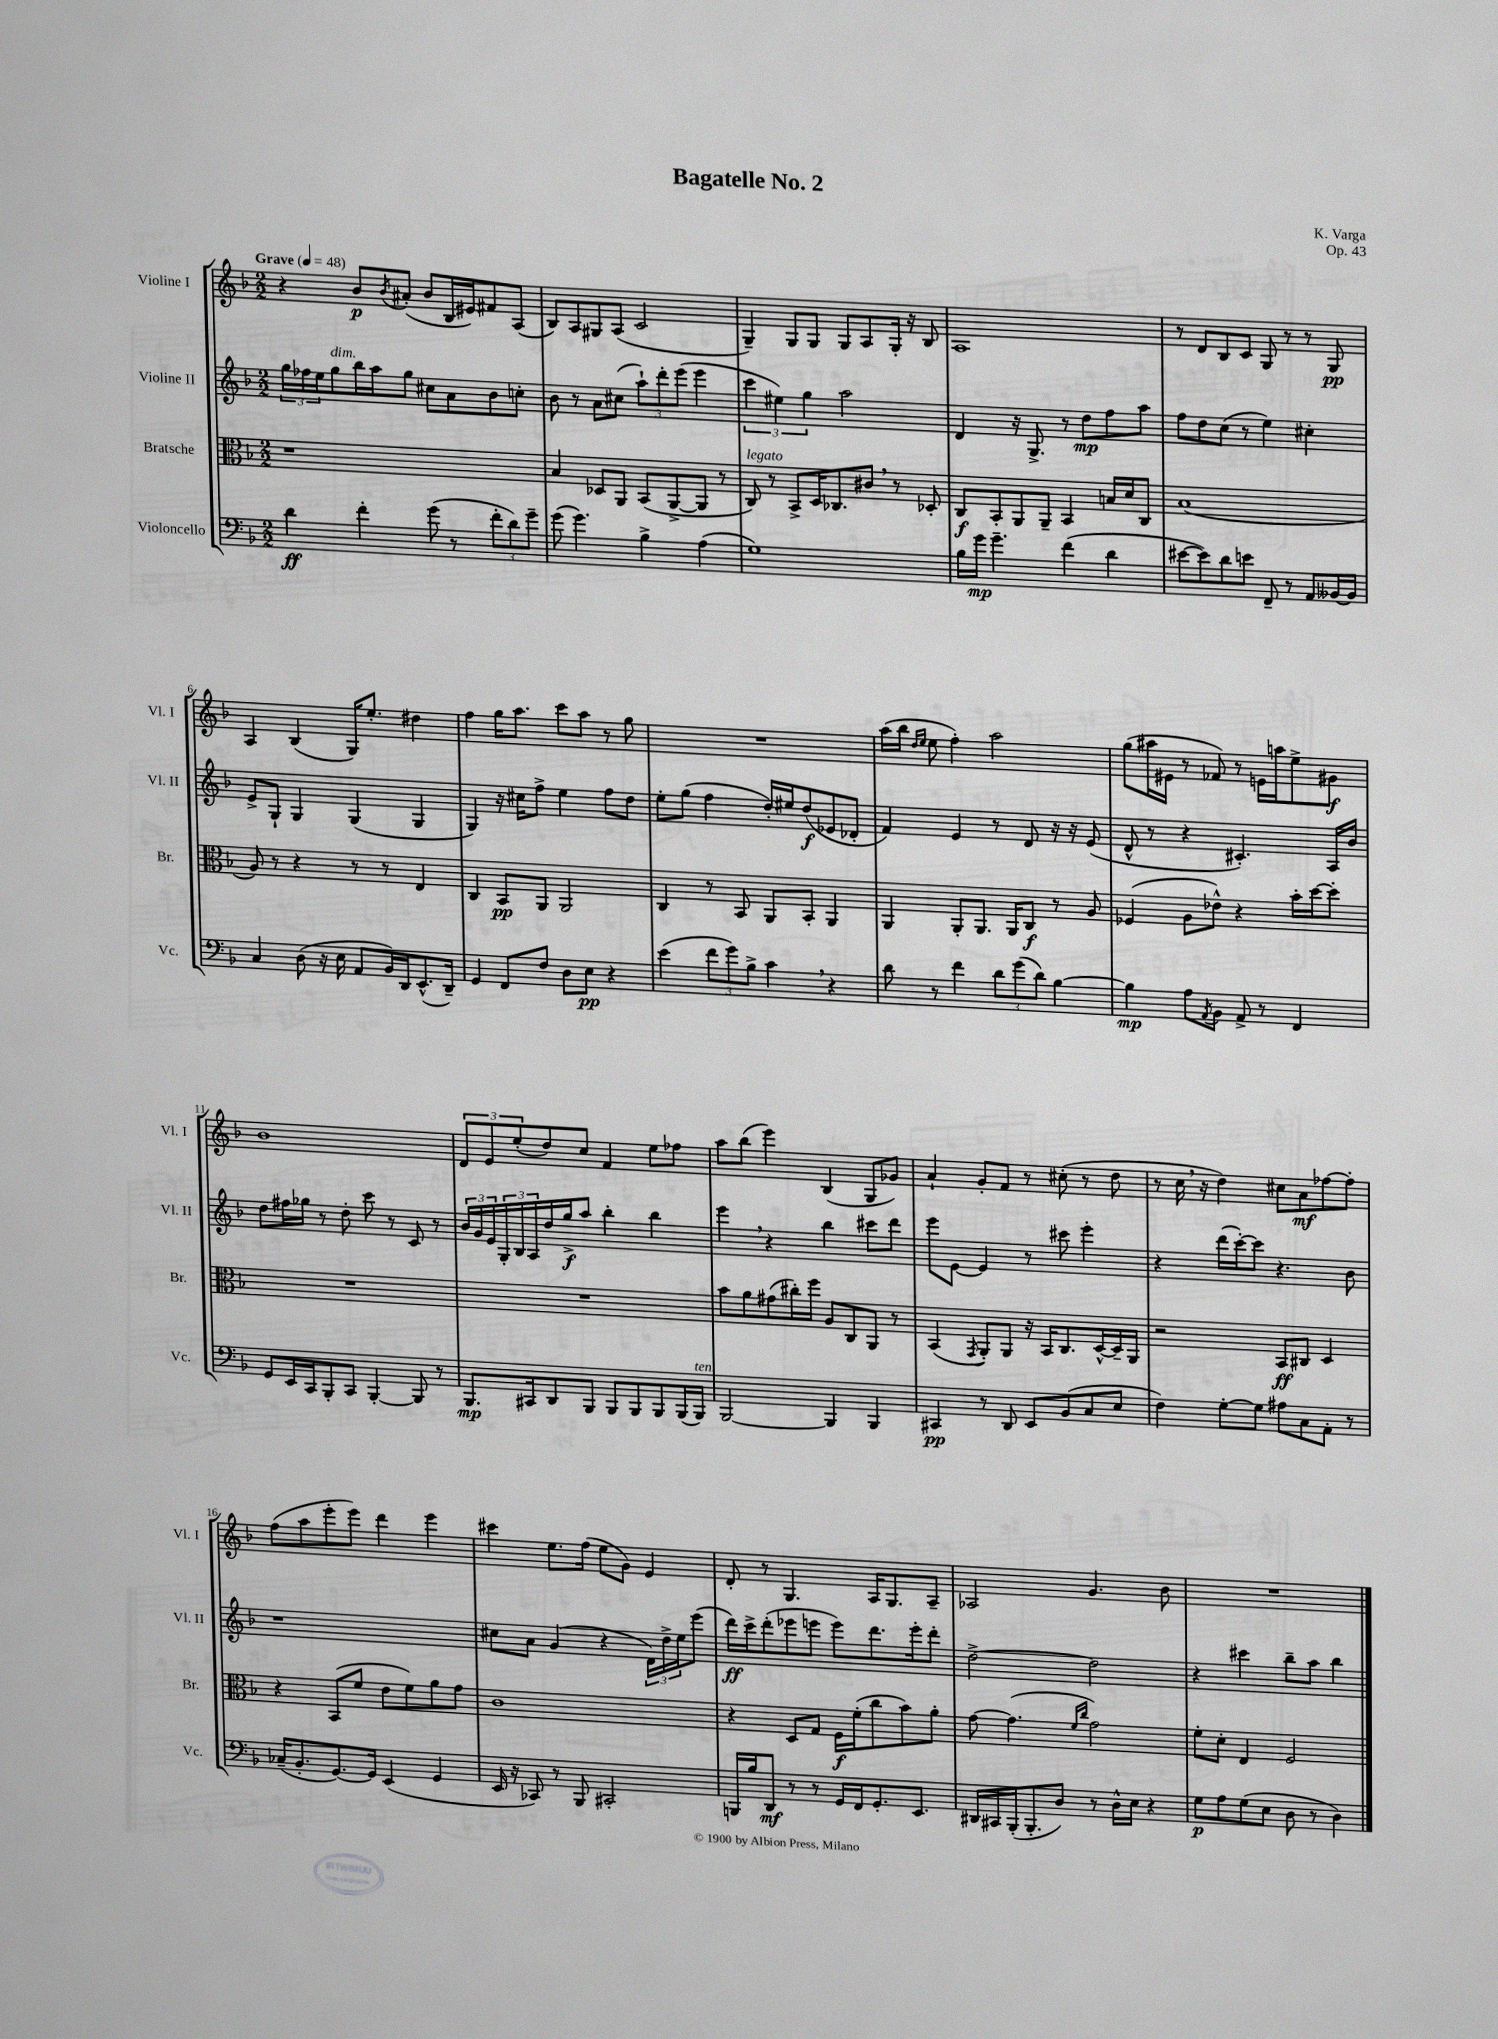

**kern	**kern	**kern	**kern
*staff4	*staff3	*staff2	*staff1
*clefF4	*clefC3	*clefG2	*clefG2
*k[b-]	*k[b-]	*k[b-]	*k[b-]
*M2/2	*M2/2	*M2/2	*M2/2
*MM48	*MM48	*MM48	*MM48
4d	1r	24gg	4r
.	.	24ff-	.
.	.	24ee	.
.	.	8gg	.
4f'	.	16bb-	8b-
.	.	16aa	.
.	.	.	8qb-
.	.	8gg	(8a#'
(8g	.	8cc#	8b-
8r	.	8a	16B-
.	.	.	16e#)
12f'	.	8b-	8f#
12d)	.	.	.
.	.	8cc'	(8A
12g~	.	.	.
=	=	=	=
(8g	4B-	8b-	8B-)
4.g)	.	8r	8A
.	8D-	8a	8G#
.	8AA	(8cc#	(8A
4B-^	(8BB-	12aa`)	2c
.	.	12ddd'	.
.	[8AA^	.	.
.	.	(12eee	.
(4A	8AA]	4eee	.
.	8r	.	.
=	=	=	=
1G)	8C)	6ccc	4G~)
.	8r	.	.
.	.	6ee#)	.
.	8BB-^	.	8G
.	.	6gg	.
.	16D	.	8G
.	8.C-	.	.
.	.	2aa	8G
.	8c#	.	8A
.	8r	.	16G'
.	.	.	16r
.	8D-'	.	8B-
=	=	=	=
16B-	8C	4d	1A
16g	.	.	.
4.g~	8BB-'	.	.
.	8AA	16r	.
.	.	8.G^	.
.	8AA~	.	.
(4f	4BB-	8r	.
.	.	8dd	.
4d	16B	8ff	.
.	16d	.	.
.	8C	8aa	.
=	=	=	=
[8e#	(1B-	8ff	8r
8e#])	.	8dd	8d
8d	.	(8cc	8B-
8e	.	8r	8c
8FF~	.	4ee)	8G
8r	.	.	8r
8AA	.	4cc#'	8r
[16BB--	.	.	8G
16BB--]	.	.	.
=	=	=	=
4C	8A)	8e^	4A
.	8r	8G`	.
(8D	4r	4G	(4B-
16r	.	.	.
16E	.	.	.
8AA	8r	(4G	16G)
.	.	.	8.ee'
16BB-)	8r	.	.
16DD	.	.	.
(8.EE^^	4E	4G	4dd#
16DD~)	.	.	.
=	=	=	=
4GG	4C	4G)	4ff
8FF	8BB-	16r	16gg
.	.	16cc#	8.aa
8F	8AA	8ff^	.
8D	2AA	4ee	8ccc
8E	.	.	8aa
4r	.	8ff	8r
.	.	8dd	8gg
=	=	=	=
(4e	4C	8ee'	1r
.	.	(8gg	.
12f	8r	4ff	.
12g)	.	.	.
.	8BB-	.	.
12B-^	.	.	.
4c	8AA	16dd')	.
.	.	16ee#	.
.	8BB-'	(8dd	.
4r	4AA	8e-	.
.	.	8d-'	.
=	=	=	=
8d	4AA	4f)	(16aa
.	.	.	16bb-
.	.	.	16qqdd
.	.	.	16qqee
8r	.	.	8ee
4f	8AA'	4e	4ff')
.	8.AA	.	.
12d	.	8r	2aa
.	16AA	.	.
(12g	.	.	.
.	8C	8d	.
12d)	.	.	.
[4B-	8r	16r	.
.	.	16r	.
.	8A	(8e	.
=	=	=	=
4B-]	(4F-	8d^^	(8gg
.	.	8r	16aa#
.	.	.	16e#
8A	8A	4r	8r
8qAA	.	.	.
8BB-	8e-^^)	.	8f-)
8AA^	4r	4.c#')	8r
8r	.	.	16e
.	.	.	16aa
4FF	16b-'	.	8ee^
.	[16dd	.	.
.	8dd']	16A	8g#
.	.	16b-	.
=	=	=	=
8GG	1r	8dd	1b-
16EE	.	16ff#	.
16CC	.	16gg-	.
8BBB-'	.	8r	.
8CC	.	8dd'	.
[4BBB-'	.	8ccc	.
.	.	8r	.
8BBB-]	.	8c	.
8r	.	8r	.
=	=	=	=
8.BBB-	1r	24b-	12d
.	.	24g	.
.	.	24e	12e
.	.	24G'	.
.	.	24B-	(12ee'
16CC#	.	.	.
.	.	24A	.
8DD	.	16dd	8dd)
.	.	16gg^	.
8BBB-	.	8aa	8cc
8BBB-	.	4bb-'	4f
8BBB-	.	.	.
8BBB-	.	4bb-	8ee
(16BBB-	.	.	8ff-
16BBB-)	.	.	.
=	=	=	=
[2BBB-	8b-	4eee	8aa
.	8a	.	(8bb-
.	(8g#	4r	4eee)
.	16cc#')	.	.
.	16ff	.	.
4BBB-]	8A	4bb-	(4B-
.	8C	.	.
4BBB-	8AA	8ccc#	8G
.	8r	8ddd	8g-)
=	=	=	=
4CC#	(4BB-	8eee	4a`
.	.	[8e	.
.	8qGG	.	.
8r	8AA')	4e]	8g'
8DD	8AA	.	8f
8EE	16r	8r	8r
.	16BB-	.	.
(8BB-	8.C	8ccc#	(8cc#'
8C	.	4eee'	8r
.	[16D^^	.	.
8E	16D~]	.	8dd
.	16AA	.	.
=	=	=	=
4F)	2r	4r	8r
.	.	.	16cc
.	.	.	16r
[8G'	.	(16ddd	4dd)
.	.	[16ccc')	.
8G]	.	8ccc]	.
8A#	8BB-	4.r	8cc#
8C	8C#	.	8a
8AA'	4D	.	[8ff-
8r	.	8b-	8ff-']
=	=	=	=
(16C-~	4r	1r	(8ff
8.BB-'	.	.	.
.	.	.	8aa
[8.GG)	(8BB-	.	8eee'
.	8f	.	8eee)
16GG]	.	.	.
(4EE	8e	.	4ddd
.	8f)	.	.
4GG	8a	.	4eee
.	8g	.	.
=	=	=	=
16EE	1c	8cc#	4ccc#
16r	.	.	.
8CC-)	.	8a	.
8r	.	(4g	8.ee
8BBB-	.	.	.
.	.	.	(16ff
2CC#'	.	4r	8ee
.	.	.	8g)
.	.	24d)	4e
.	.	24dd^	.
.	.	24ee	.
.	.	(8eee	.
=	=	=	=
16BBB	4r	16ddd)	8d'
16B-	.	16ccc^	.
8DD	.	(8ddd'	8r
8r	8D	8eee-	4.G
8r	8G	8eee	.
16GG	16F	8eee)	.
16FF	(16f'	.	.
8.GG'	8cc	8.ddd	16A
.	.	.	8.G
.	8b-)	.	.
8.EE	.	16eee'	.
.	8a'	8ddd'	8A~
=	=	=	=
16DD#	[8g	[2dd^	2A-
16CC#	.	.	.
(16BBB-'	(4.g]	.	.
8.BBB-'	.	.	.
8D)	.	.	.
.	16qqf	.	.
.	16qqcc	.	.
8r	2g)	2dd]	4.g
16D^^	.	.	.
16E	.	.	.
4r	.	.	.
.	.	.	8b-
=	=	=	=
8G	8f'	4r	1r
8A	8d'	.	.
(8G	4E	4ccc#	.
8E	.	.	.
8D	2F	8bb-~	.
8r	.	8aa	.
4D)	.	4bb-	.
==	==	==	==
*-	*-	*-	*-
